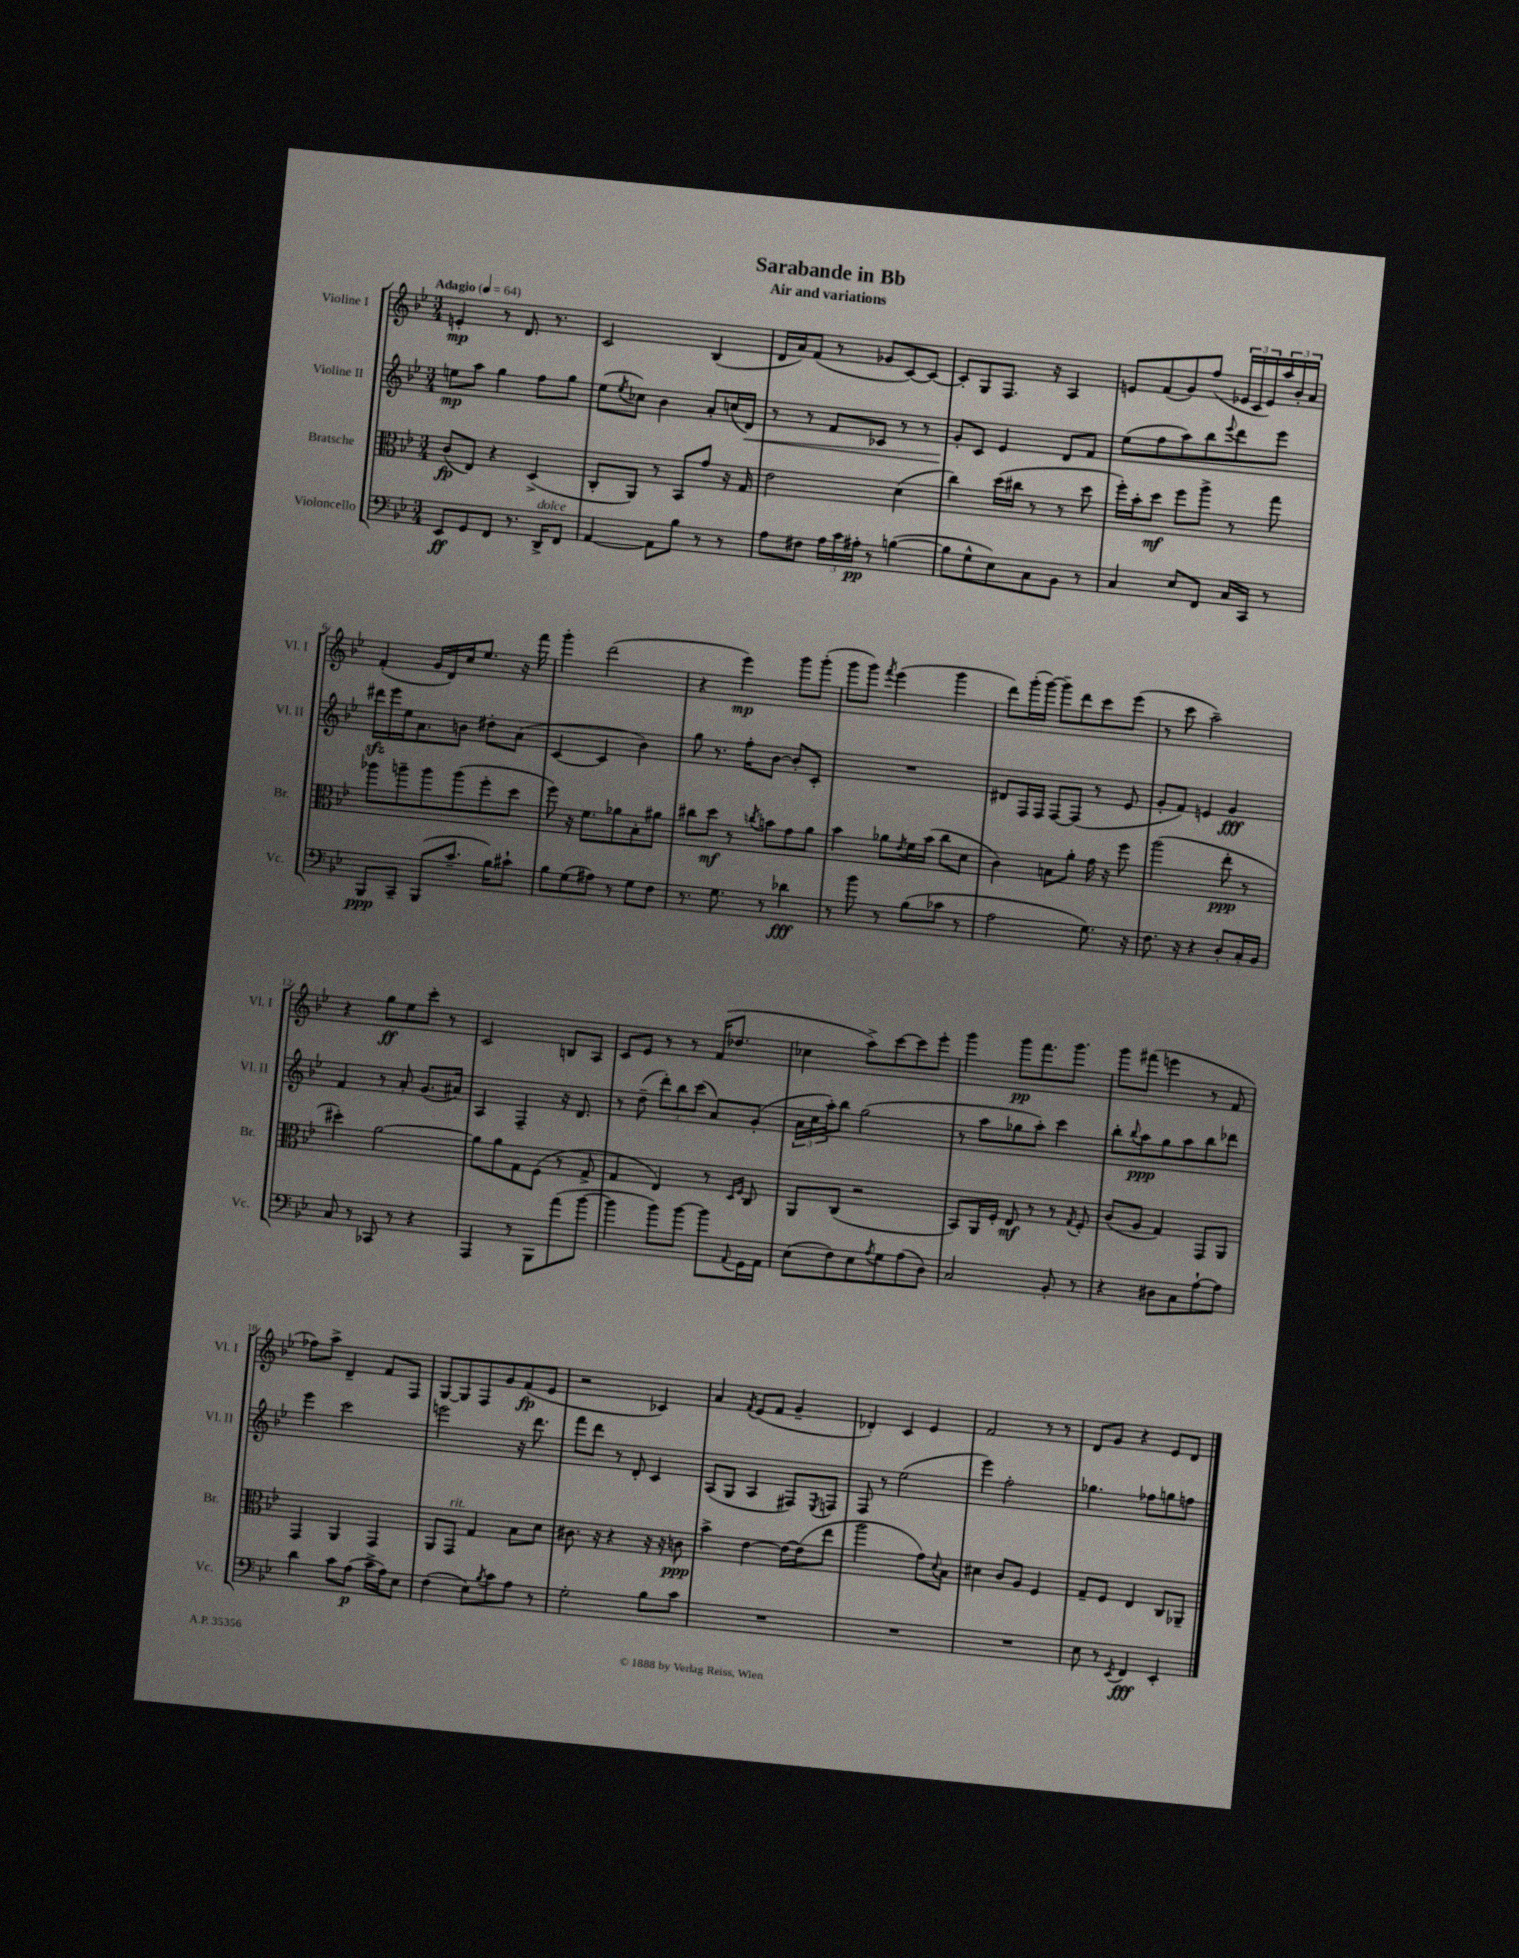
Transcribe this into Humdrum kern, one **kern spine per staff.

**kern	**dynam	**kern	**dynam	**kern	**dynam	**kern	**dynam
*part4	*part4	*part3	*part3	*part2	*part2	*part1	*part1
*staff4	*staff4	*staff3	*staff3	*staff2	*staff2	*staff1	*staff1
*I"Violoncello	*	*I"Bratsche	*	*I"Violine II	*	*I"Violine I	*
*I'Vc.	*	*I'Br.	*	*I'Vl. II	*	*I'Vl. I	*
*clefF4	*	*clefC3	*	*clefG2	*	*clefG2	*
*k[b-e-]	*	*k[b-e-]	*	*k[b-e-]	*	*k[b-e-]	*
*M3/4	*	*M3/4	*	*M3/4	*	*M3/4	*
*MM64	*	*MM64	*	*MM64	*	*MM64	*
=1	=1	=1	=1	=1	=1	=1	=1
!	!	!	!	!	!	!LO:TX:a:B:t=Adagio	!
8EE-/L	ff	(8c/L	fp	8een\L	mp	4en'/	mp
8GG/	.	8E-/J)	.	8aa\J	.	.	.
8FF/J	.	4r	.	4gg\	.	8r	.
8.r	.	.	.	.	.	8.d/	.
.	.	(4D^/	.	8ff\L	.	.	.
!LO:TX:a:i:t=dolce	!	!	!	!	!	!	!
16DD^/KL	.	.	.	.	.	8.r	.
8FF/J	.	.	.	8gg\J	.	.	.
=2	=2	=2	=2	=2	=2	=2	=2
[4AA/	.	8C'/L	.	(8ee-\L	.	2c/	.
.	.	.	.	8qee-/	.	.	.
.	.	8AA/J)	.	8cc-X\J)	.	.	.
8AA\L]	.	8r	.	4b-\	.	.	.
8B-\J	.	8BB-/L	.	.	.	.	.
8r	.	8g/J	.	8a'/L	.	(4B-/	.
8r	.	16r	.	(16ccn/L	.	.	.
!	!	!	!	!	!LO:HP:b	!	!
.	.	16G/	.	16d/JJ)	<	.	.
=3	=3	=3	=3	=3	=3	=3	=3
8A\L	.	2e-\	.	8r	.	16d/LL	.
.	.	.	.	.	.	16a/J)	.
8F#X\J	.	.	.	8r	.	(8f/J	.
24A\LL	.	.	.	8f/L	.	8r	.
24c\	.	.	.	.	.	.	.
24A#X'\JJ	pp	.	.	.	.	.	.
8r	.	.	.	8c-X/J	.	8g-X/L	.
([4Bn\	.	(4d\	.	8r	.	[8c/)	.
.	.	.	.	8r	.	8c/J_	.
=4	=4	=4	=4	=4	=4	=4	=4
8B\L]	.	4cc\)	.	8g'/L	.	8c'/L]	.
8G^^\	.	.	.	8c/J	[	8G/	.
8E-\)	.	(16dd\LL	.	4e-/	.	8.F/J	.
.	.	16cc#X\JJ	.	.	.	.	.
8C\	.	8r	.	.	.	.	.
.	.	.	.	.	.	16r	.
8BB-\J	.	8r	.	8d/L	.	4A/	.
8r	.	8dd\	.	8f/J	.	.	.
=5	=5	=5	=5	=5	=5	=5	=5
4C/	.	16ff'\LL)	.	(8ee-\L	.	8en/L	.
.	.	16b-'\J	.	.	.	.	.
.	.	8dd\J	mf	8ff\	.	(8f/	.
8E-/L	.	8ff\L	.	8aa\)	.	8g/)	.
8FF/J	.	8aa^\J	.	8bb-\	.	(8ff/J	.
.	.	.	.	8qqeee-/	.	.	.
16C/LL	.	8r	.	8ddd\	.	24e-X/LL	.
.	.	.	.	.	.	24c/	.
16CC/JJ	.	.	.	.	.	.	.
.	.	.	.	.	.	24e-/)	.
8r	.	8gg\	.	8eee-\J	.	24aa/	.
.	.	.	.	.	.	24b-'/	.
.	.	.	.	.	.	24a/JJ	.
!!LO:LB:g=z
=6	=6	=6	=6	=6	=6	=6	=6
8BBB-/L	ppp	8aa-X\L	.	16ddd#Xzz\LL	.	(4f'/	.
.	.	.	.	16eee-\	.	.	.
8CC~/J	.	8aan~\	.	16ee-\J	.	.	.
.	.	.	.	8.a\	.	.	.
(8BBB-/L	.	8aa\	.	.	.	16g/LL	.
.	.	.	.	.	.	16d/)	.
8.c~/J	.	(8aa\	.	8bn\J	.	16cc/J	.
.	.	.	.	.	.	8.ee-/J	.
.	.	8ff'\	.	8dd#X'\L	.	.	.
16B-\KL)	.	.	.	.	.	.	.
8c#X`\J	.	8dd\J	.	(8a\J	.	16r	.
.	.	.	.	.	.	16fff\	.
=7	=7	=7	=7	=7	=7	=7	=7
8B-\L	.	8ff\)	.	[4c/	.	4ggg'\	.
(8G\	.	16r	.	.	.	.	.
.	.	8.f\L	.	.	.	.	.
8A#X\J)	.	.	.	4c/]	.	(2ddd\	.
8r	.	8a-X\	.	.	.	.	.
8G\L	.	8B-'\	.	4b-\)	.	.	.
8F\J	.	8a#X\J	.	.	.	.	.
=8	=8	=8	=8	=8	=8	=8	=8
8.r	.	8cc#X\L	.	8gg\	.	4r	.
.	.	8dd\J	mf	8.r	.	.	.
8.G\	.	.	.	.	.	.	.
.	.	8r	.	.	.	4eee-\)	mp
.	.	.	.	16ff'\KL	.	.	.
.	.	8qccn/	.	.	.	.	.
8r	.	8bn\L	.	[8b-\J	.	.	.
4d-X\	fff	8g\	.	8b-'/L]	.	8ggg\L	.
.	.	8a\J	.	8c'/J	.	(8ggg'\J	.
=9	=9	=9	=9	=9	=9	=9	=9
8r	.	4b-\	.	2.r	.	8ggg\L	.
8b-\	.	.	.	.	.	8ggg\J)	.
.	.	.	.	.	.	8qfff/	.
8r	.	8a-X\L	.	.	.	(4eee-\	.
.	.	8qe-/	.	.	.	.	.
(8B-\L	.	16f\L	.	.	.	.	.
.	.	(16b-\JJ	.	.	.	.	.
8c-X\J	.	8cc\L	.	.	.	4ggg\	.
8r	.	8d\J	.	.	.	.	.
=10	=10	=10	=10	=10	=10	=10	=10
2A\	.	4c\)	.	8d#X/L	.	8ddd\L)	.
.	.	.	.	16F/L	.	(16ggg'\L	.
.	.	.	.	16F/JJ	.	[16ggg\JJ)	.
.	.	8Bn\L	.	[8F/L	.	8ggg~\L]	.
.	.	8a'\J	.	(8F/J]	.	8ddd\	.
8.G\)	.	16g\	.	8r	.	8ccc\	.
.	.	16r	.	.	.	.	.
.	.	8ff\	.	8e-/	.	(8eee-\J	.
16r	.	.	.	.	.	.	.
=11	=11	=11	=11	=11	=11	=11	=11
8.F\	.	(2aa\	.	8g'/L	.	8r	.
.	.	.	.	8f/J)	.	8ccc\	.
16r	.	.	.	.	.	.	.
4r	.	.	.	4en/	.	2aa~\)	.
8D'/L	.	8ee-'\	ppp	4g/	fff	.	.
16C'/L	.	8r	.	.	.	.	.
16BB-/JJ	.	.	.	.	.	.	.
!!LO:LB:g=z
=12	=12	=12	=12	=12	=12	=12	=12
8C/	.	4dd#X'\)	.	4f/	.	4r	.
8r	.	.	.	.	.	.	.
8CC-X/	.	[2a\	.	8r	.	8gg\L	ff
8r	.	.	.	8a'/	.	8ee-\	.
4r	.	.	.	(8.g/L	.	8ccc'\J	.
.	.	.	.	.	.	8r	.
.	.	.	.	16a#X/Jk)	.	.	.
=13	=13	=13	=13	=13	=13	=13	=13
4AAA/	.	8a\L]	.	4A/	.	2c/	.
.	.	8a\	.	.	.	.	.
8r	.	8G\	.	4F~/	.	.	.
8BBB-\L	.	(8F\J	.	.	.	.	.
(8a\	.	8r	.	16r	.	8Bn/L	.
.	.	.	.	8.d/	.	.	.
[8b-\J	.	8G^/	.	.	.	8A/J	.
=14	=14	=14	=14	=14	=14	=14	=14
4b-\]	.	4G/	.	8r	.	8c/L	.
.	.	.	.	(8dd~\	.	8e-/J	.
8b-\L)	.	4E-/)	.	12ddd'\L)	.	8r	.
.	.	.	.	12bb-\	.	.	.
[8b-\J	.	.	.	.	.	8r	.
.	.	.	.	(12ccc\J	.	.	.
8b-\L]	.	8r	.	8a/L)	.	(16f/KL	.
.	.	.	.	.	.	8.dd-X/J	.
.	.	16qqD/LL	.	.	.	.	.
8qqAA/	.	16qqF/JJ	.	.	.	.	.
16GG\L	.	8C/	.	(8g'/J	.	.	.
16AA\JJ	.	.	.	.	.	.	.
=15	=15	=15	=15	=15	=15	=15	=15
(8E-\L	.	8AA/L	.	24a\LL	.	4cc-X\	.
.	.	.	.	24cc\	.	.	.
.	.	.	.	24aa'\J)	.	.	.
8F\)	.	(8C/J	.	8bb-\J	.	.	.
8E-\	.	2r	.	(2gg\	.	8aa^\L)	.
8qA/	.	.	.	.	.	.	.
8G\	.	.	.	.	.	[8ccc\	.
(8A\	.	.	.	.	.	8ccc\]	.
8D\J)	.	.	.	.	.	8eee-'\J	.
=16	=16	=16	=16	=16	=16	=16	=16
2C/	.	8BB-/L)	.	8r	.	4ggg\	.
.	.	16AA/L	.	8aa\L	.	.	.
.	.	16F'/JJ	.	.	.	.	.
.	.	8E-/	mf	8gg-X\	.	8ggg\L	pp
.	.	8r	.	8aa'\J)	.	8.fff\	.
8BB-'/	.	8r	.	4ccc\	.	.	.
.	.	.	.	.	.	8.ggg\J	.
.	.	8qG/	.	.	.	.	.
8r	.	8F'/	.	.	.	.	.
=17	=17	=17	=17	=17	=17	=17	=17
4r	.	(8c/L	.	8bb-'\L	.	8ggg\L	.
.	.	.	.	8qqbb-/	.	.	.
.	.	8A/J	.	8aa\	ppp	(8fff#X\J	.
8D#X\L	.	4G/)	.	8gg\	.	4eeen\	.
8C\	.	.	.	8aa\	.	.	.
[8A`\	.	8GG/L	.	8bb-\	.	8r	.
8A\J]	.	8AA/J	.	8ddd-X\J	.	8f/	.
!!LO:LB:g=z
=18	=18	=18	=18	=18	=18	=18	=18
4d\	.	4GG/	.	4eee-\	.	8ff-X\L)	.
.	.	.	.	.	.	8aa^\J	.
8c\L	.	4AA/	.	2ccc\	.	4d~/	.
(8A\J	p	.	.	.	.	.	.
16c^\LL	.	4GG/	.	.	.	8f/L	.
16A\J)	.	.	.	.	.	.	.
8E-\J	.	.	.	.	.	8F/J	.
=19	=19	=19	=19	=19	=19	=19	=19
(4F\	.	8AA/L	.	2eeen\	.	[8G/L	.
!	!	!LO:TX:a:i:t=rit.	!	!	!	!	!
.	.	8GG/J	.	.	.	8G/]	.
8E-\L)	.	4G/	.	.	.	8F/	.
8qB-/	.	.	.	.	.	.	.
8c\	.	.	.	.	.	8g/	.
8A\J	.	8B-\L	.	16r	.	(8f/	fp
.	.	.	.	8.ddd\	.	.	.
8r	.	8d\J	.	.	.	8e-/J	.
=20	=20	=20	=20	=20	=20	=20	=20
2G'\	.	8.c#X\	.	8fff\L	.	2r	.
.	.	.	.	8ddd\J	.	.	.
.	.	16r	.	.	.	.	.
.	.	4r	.	8r	.	.	.
.	.	.	.	8d'/	.	.	.
8B-\L	.	16r	.	4c/	.	4c-X/)	.
.	.	16r	.	.	.	.	.
8c\J	.	8cn\	ppp	.	.	.	.
=21	=21	=21	=21	=21	=21	=21	=21
2.r	.	4b-^\	.	(8A/L	.	4a/	.
.	.	.	.	8G/J	.	.	.
.	.	.	.	.	.	8qf/	.
.	.	[4e-\	.	4A/	.	(8e-/L	.
.	.	.	.	.	.	8f/J	.
.	.	16e-\LL_	.	8F#X/L)	.	4g~/	.
.	.	(16e-\J]	.	.	.	.	.
.	.	.	.	8qE-/	.	.	.
.	.	8ee-\J	.	8Fn/J	.	.	.
=22	=22	=22	=22	=22	=22	=22	=22
2.r	.	2aa\	.	8F/	.	4d-X'/)	.
.	.	.	.	8r	.	.	.
.	.	.	.	(2ee-\	.	4c/	.
.	.	8g\L)	.	.	.	4e-/	.
.	.	8qqd/	.	.	.	.	.
.	.	8B-\J	.	.	.	.	.
=23	=23	=23	=23	=23	=23	=23	=23
2.r	.	4d#X\	.	4eee-\)	.	2f/	.
.	.	8c/L	.	2ff'\	.	.	.
.	.	8A/J	.	.	.	.	.
.	.	4F/	.	.	.	8r	.
.	.	.	.	.	.	8r	.
=24	=24	=24	=24	=24	=24	=24	=24
8E-\	.	8G~/L	.	4.gg-X\	.	8d/L	.
8r	.	8F/J	.	.	.	8g/J	.
8qEE-/	.	.	.	.	.	.	.
4FF/	fff	4E-/	.	.	.	4r	.
.	.	.	.	8ff-X\L	.	.	.
4EE-'/	.	8C/L	.	8ggn\	.	8e-/L	.
.	.	8AA-X~/J	.	8ffn\J	.	8d/J	.
==	==	==	==	==	==	==	==
*-	*-	*-	*-	*-	*-	*-	*-
